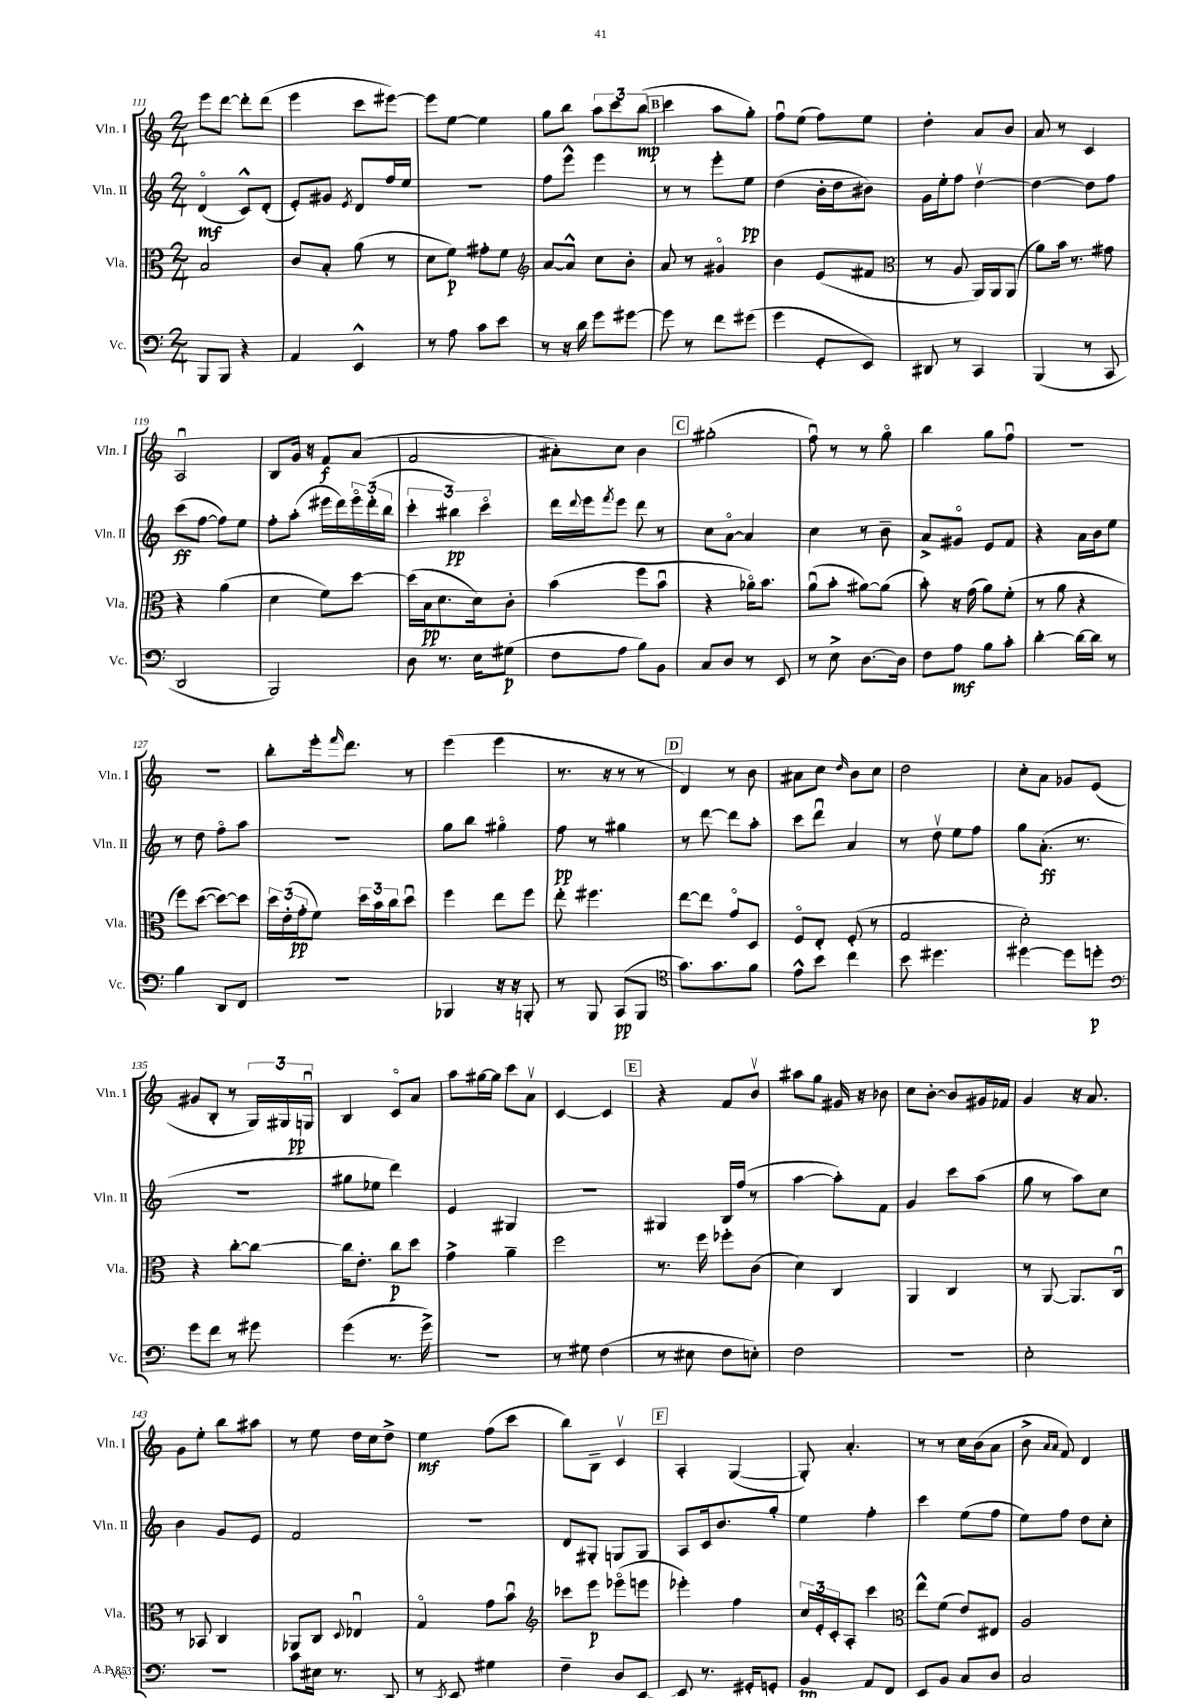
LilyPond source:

<<
\new StaffGroup <<
\new Staff = "s0" \with { instrumentName = "Vln. I" shortInstrumentName = "Vln. I" } {
    \clef treble \key c \major \numericTimeSignature \time 2/4
    e'''8 d'''8~ d'''8-. d'''8( |
    e'''4 c'''8 eis'''8~) |
    eis'''8 e''8~ e''4 |
    g''8 b''8 \tuplet 3/2 { a''8 c'''8 b''8\mp( } |
    \mark \markup { \box "B" } c'''4 a''8 g''8-.) |
    f''8\downbow e''8( f''8) e''8 |
    d''4-. a'8 b'8 |
    a'8 r8 c'4 |
    a2\downbow |
    b8 g'16 r16 f'8\f a'8( |
    f'2 |
    ais'8-.) c''8 b'4 |
    \mark \markup { \box "C" } gis''2-.( |
    f''8\downbow) r8 r8 g''8\flageolet |
    b''4 g''8 f''8\downbow |
    R2 |
    R2 |
    b''8-. e'''16-. \grace { f'''16 } d'''8. r8 |
    e'''4( e'''4 |
    r8. r16 r8 r8 |
    \mark \markup { \box "D" } d'4) r8 b'8 |
    ais'8 c''8 \grace { d''16 } b'8 c''8 |
    d''2 |
    c''8-. a'8 ges'8 e'8( |
    gis'8 b8-. r8 \tuplet 3/2 { g16) gis16 g16\downbow\pp } |
    b4 c'8\flageolet a'8 |
    a''8 gis''16~ gis''16 c'''8 a'8\upbow |
    c'4~ c'4 |
    \mark \markup { \box "E" } r4 f'8 b'8\upbow |
    ais''8 g''8 gis'16 r16 bes'8 |
    c''8 b'8~-. b'8 gis'16 fes'16 |
    g'4 r16 a'8. |
    g'8 e''8-. b''8 ais''8 |
    r8 e''8 d''16 c''16 d''8-> |
    e''4\mf f''8( c'''8 |
    b''8) b8-- c'4\upbow |
    \mark \markup { \box "F" } a4-. g4~( |
    g8-.) a'4.-. |
    r8 r8 c''16 b'16( a'8 |
    b'8-> \grace { a'16 a'16 } f'8) d'4 \bar "|." |
}
\new Staff = "s1" \with { instrumentName = "Vln. II" shortInstrumentName = "Vln. II" } {
    \clef treble \key c \major \numericTimeSignature \time 2/4
    d'4\flageolet\mf( c'8-^) d'8-.( |
    e'8-.) gis'8 \acciaccatura { e'8 } d'8 f''16 e''16 |
    R2 |
    f''8 e'''8-^ e'''4 |
    \mark \markup { \box "B" } r8 r8 e'''8-. e''8\pp |
    d''4( b'16-. d''16 bis'8) |
    g'16 e''16-. f''8 d''4~\upbow |
    d''4~ d''8 f''8 |
    c'''8\ff( f''8~ f''8) e''8 |
    f''8-. a''8-.( eis'''16 d'''16) \tuplet 3/2 { eis'''16\flageolet d'''16-.( b''16 } |
    \tuplet 3/2 { c'''4-. bis''4\pp) c'''4\flageolet } |
    d'''16 \appoggiatura { d'''8 } e'''16 \acciaccatura { f'''8 } e'''8 d'''8 r8 |
    \mark \markup { \box "C" } c''8 a'8~\flageolet a'4 |
    c''4 r8 b'8-- |
    a'8-> gis'8\flageolet e'8 f'8 |
    r4 a'16 b'16 e''8 |
    r8 d''8 f''8\flageolet a''8 |
    R2 |
    g''8 b''8 gis''4\flageolet |
    f''8\pp r8 gis''4 |
    \mark \markup { \box "D" } r8 d'''8~ d'''8 a''8-. |
    c'''8 d'''8\downbow a'4 |
    r8 d''8\upbow e''8 f''8 |
    g''8 a'8.-.\ff( r8. |
    r2 |
    gis''8 ees''8 d'''4) |
    e'4 gis4 |
    R2 |
    \mark \markup { \box "E" } gis4 b16 f''16( r8 |
    a''4~ a''8-.) f'8 |
    g'4 c'''8 a''8( |
    g''8 r8 a''8) c''8 |
    b'4 g'8 e'8 |
    f'2 |
    r2 |
    d'8 gis8-. g8 g8 |
    \mark \markup { \box "F" } a8 c'16 b'8. g''8-. |
    e''4 f''4-. |
    c'''4 e''8( f''8 |
    e''8) f''8 d''8 c''8-. \bar "|." |
}
\new Staff = "s2" \with { instrumentName = "Vla." shortInstrumentName = "Vla." } {
    \clef alto \key c \major \numericTimeSignature \time 2/4
    b2 |
    c'8 b8-. a'8( r8 |
    d'8 f'8\p) gis'8-. f'8 |
    \clef treble a'8~ a'8-^ c''8 b'8-. |
    \mark \markup { \box "B" } a'8 r8 gis'4\flageolet |
    b'4 e'8( fis'8 |
    \clef alto r8 a8 a,16) a,16 a,8( |
    a'8) b'16 r8. gis'8 |
    r4 a'4( |
    d'4 f'8) d''8~ |
    d''16( b16\pp d'8. d'16) c'8-. |
    b'4( f''8 b'8\downbow |
    \mark \markup { \box "C" } r4 aes'16\flageolet) b'8. |
    a'8\downbow( b'8-. ais'8~) ais'8( |
    b'8-.) r16 g'16( a'8) f'8-.( |
    r8 a'8 r4 |
    f''8) d''8~( d''8~) d''8 |
    \tuplet 3/2 { d''16 e'16-.( g'16-.\pp } f'8) \tuplet 3/2 { d''16 b'16 c''16 } d''8\downbow |
    f''4 e''8 f''8 |
    e''8-. fis''4. |
    \mark \markup { \box "D" } e''8~ e''8 g'8\flageolet d8 |
    f8\flageolet e8-. f8-.( r8 |
    g2 |
    d'2-.) |
    r4 c''8~-. c''8~ |
    c''16 e'8.-. c''8\p d''8 |
    g'4-> a'4-- |
    f''2 |
    \mark \markup { \box "E" } r8. f''16 fes''8-. c'8( |
    d'4) c4 |
    a,4 c4 |
    r8 a,8~ a,8. c16\downbow |
    r8 bes,8 c4 |
    aes,8 c8 \appoggiatura { d8 } ees4\downbow |
    g4\flageolet g'8 b'8\downbow |
    \clef treble ces'''8 e'''8\p ees'''8\flageolet( e'''8 |
    \mark \markup { \box "F" } ees'''4-.) f''4 |
    \tuplet 3/2 { c''16 e'16-. c'16-. } a8-. c'''4 |
    \clef alto e''8-^ f'8( e'8) eis8 |
    a2 \bar "|." |
}
\new Staff = "s3" \with { instrumentName = "Vc." shortInstrumentName = "Vc." } {
    \clef bass \key c \major \numericTimeSignature \time 2/4
    b,,8 b,,8 r4 |
    a,4 e,4-^ |
    r8 a8 c'8 e'8 |
    r8 r16 d'16 g'8 gis'8~ |
    \mark \markup { \box "B" } gis'8 r8 f'8 gis'8( |
    g'4 g,8-. e,8) |
    dis,8 r8 c,4 |
    b,,4( r8 c,8 |
    d,2 |
    b,,2) |
    d8 r8. e16 gis8\p( |
    f8 a8 b8) b,8 |
    \mark \markup { \box "C" } c8 d8 r8 e,8 |
    r8 e8-> d8.~ d16 |
    f8 a8\mf b8 c'8-. |
    d'4~-. d'16~ d'16 r8 |
    b4 d,8 f,8 |
    R2 |
    bes,,4 r16 r16 b,,8-. |
    r8 b,,8 c,8\pp( b,,8 |
    \mark \markup { \box "D" } \clef tenor g'8.) g'8. f'8 |
    e'8-^ b'8 c''4 |
    b'8 dis''4. |
    dis''4~ dis''8 d''8-.\p |
    \clef bass g'8 f'8 r8 gis'8 |
    g'4( r8. g'16->) |
    R2 |
    r8 gis8 f4( |
    \mark \markup { \box "E" } r8 eis8 f8 e8-.) |
    f2 |
    r2 |
    e2-. |
    R2 |
    c'8 eis16 r8. d,8 |
    r8 \acciaccatura { d,8 } e,8 gis4 |
    f4-- d8 e,8~-. |
    \mark \markup { \box "F" } e,8( r8. gis,16-.) g,8-. |
    b,4\pp a,8 f,8 |
    e,8 b,8 c8 d8 |
    c2 \bar "|." |
}
>>
>>
\layout { \context { \Score currentBarNumber = #111 } }
